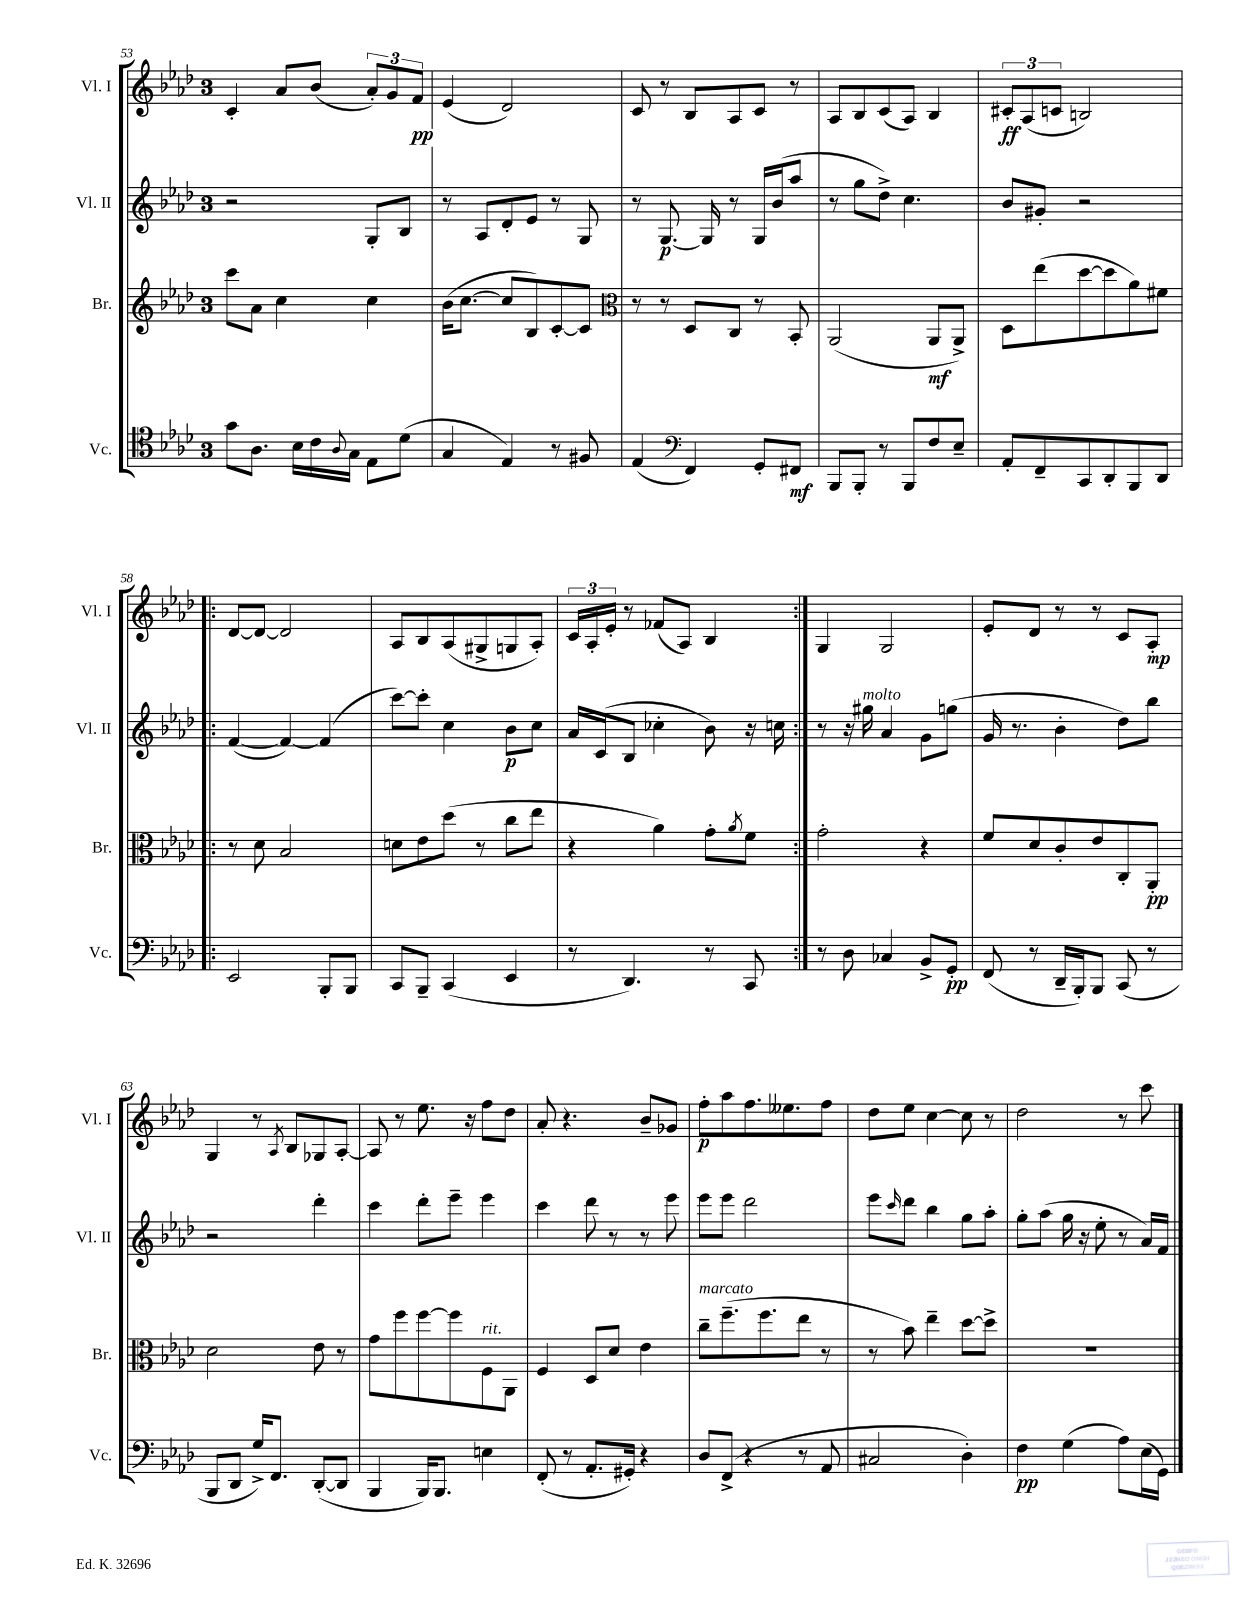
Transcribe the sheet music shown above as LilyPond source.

<<
\new StaffGroup <<
\new Staff = "s0" \with { instrumentName = "Vl. I" shortInstrumentName = "Vl. I" } {
    \clef treble \key aes \major \once \override Staff.TimeSignature.style = #'single-digit \time 3/4
    c'4-. aes'8 bes'8( \tuplet 3/2 { aes'8-.) g'8 f'8\pp } |
    ees'4( des'2) |
    c'8 r8 bes8 aes8 c'8 r8 |
    aes8 bes8 c'8( aes8) bes4 |
    \tuplet 3/2 { cis'8-.\ff aes8( c'8 } b2) |
    \repeat volta 2 { des'8~ des'8~ des'2 |
    aes8 bes8 aes8( gis8-> g8 aes8-.) |
    \tuplet 3/2 { c'16 aes16-. ees'16-. } r8 fes'8( aes8) bes4 | }
    g4 g2 |
    ees'8-. des'8 r8 r8 c'8 aes8-.\mp |
    g4 r8 \acciaccatura { aes8 } bes8 ges8 aes8~-. |
    aes8 r8 ees''8. r16 f''8 des''8 |
    aes'8-. r4. bes'8-- ges'8 |
    f''8-.\p aes''8 f''8. eeses''8. f''8 |
    des''8 ees''8 c''4~ c''8 r8 |
    des''2 r8 c'''8 \bar "|." |
}
\new Staff = "s1" \with { instrumentName = "Vl. II" shortInstrumentName = "Vl. II" } {
    \clef treble \key aes \major \once \override Staff.TimeSignature.style = #'single-digit \time 3/4
    r2 g8-. bes8 |
    r8 aes8 des'8-. ees'8 r8 g8 |
    r8 g8.~\p g16 r8 g16 bes'16( aes''8 |
    r8 g''8 des''8->) c''4. |
    bes'8 gis'8-. r2 |
    \repeat volta 2 { f'4~( f'4~) f'4( |
    c'''8~) c'''8-. c''4 bes'8\p c''8 |
    aes'16 c'16( bes8 ces''4-. bes'8) r16 c''16 | }
    r8 r16 gis''16^\markup { \italic "molto" } aes'4 g'8 g''8( |
    g'16 r8. bes'4-. des''8) bes''8 |
    r2 des'''4-. |
    c'''4 des'''8-. ees'''8-- ees'''4 |
    c'''4 des'''8 r8 r8 ees'''8 |
    ees'''8 ees'''8 des'''2 |
    ees'''8 \grace { c'''16 } des'''8 bes''4 g''8 aes''8-. |
    g''8-. aes''8( g''16 r16 ees''8-. r8 aes'16) f'16 \bar "|." |
}
\new Staff = "s2" \with { instrumentName = "Br." shortInstrumentName = "Br." } {
    \clef treble \key aes \major \once \override Staff.TimeSignature.style = #'single-digit \time 3/4
    c'''8 aes'8 c''4 c''4 |
    bes'16( c''8.~ c''8 bes8) c'8~-. c'8 |
    \clef alto r8 r8 des8 c8 r8 bes,8-. |
    aes,2( aes,8\mf aes,8->) |
    des8 ees''8( des''8~ des''8 aes'8) fis'8 |
    \repeat volta 2 { r8 des'8 bes2 |
    d'8 ees'8 des''8( r8 c''8 ees''8 |
    r4 aes'4) g'8-. \acciaccatura { aes'8 } f'8 | }
    g'2-. r4 |
    f'8 des'8 c'8-. ees'8 c8-. aes,8-.\pp |
    des'2 ees'8 r8 |
    g'8 f''8 f''8~ f''8 f8^\markup { \italic "rit." } aes,8 |
    f4 des8 des'8 ees'4 |
    c''8--^\markup { \italic "marcato" } f''8.--( f''8. ees''8 r8 |
    r8 bes'8) ees''4-- des''8~ des''8-> |
    R2. \bar "|." |
}
\new Staff = "s3" \with { instrumentName = "Vc." shortInstrumentName = "Vc." } {
    \clef tenor \key aes \major \once \override Staff.TimeSignature.style = #'single-digit \time 3/4
    g'8 aes8. bes16 c'16 \appoggiatura { aes8 } g16 ees8 des'8( |
    g4 ees4) r8 fis8 |
    ees4( \clef bass f,4) g,8-. fis,8\mf |
    bes,,8 bes,,8-. r8 bes,,8 f8 ees8-- |
    aes,8-. f,8-- c,8 des,8-. bes,,8 des,8 |
    \repeat volta 2 { ees,2 bes,,8-. bes,,8 |
    c,8 bes,,8-- c,4( ees,4 |
    r8 des,4.) r8 c,8 | }
    r8 des8 ces4 bes,8-> g,8-.\pp |
    f,8( r8 des,16-- bes,,16-.) bes,,8 c,8( r8 |
    bes,,8 des,8 g16->) f,8. des,8~-.( des,8 |
    bes,,4 bes,,16) bes,,8. e4 |
    f,8-.( r8 aes,8.-. gis,16-.) r4 |
    des8 f,8->( r4 r8 aes,8 |
    cis2 des4-.) |
    f4\pp g4( aes8) ees16( g,16) \bar "|." |
}
>>
>>
\layout { \context { \Score currentBarNumber = #53 } }
